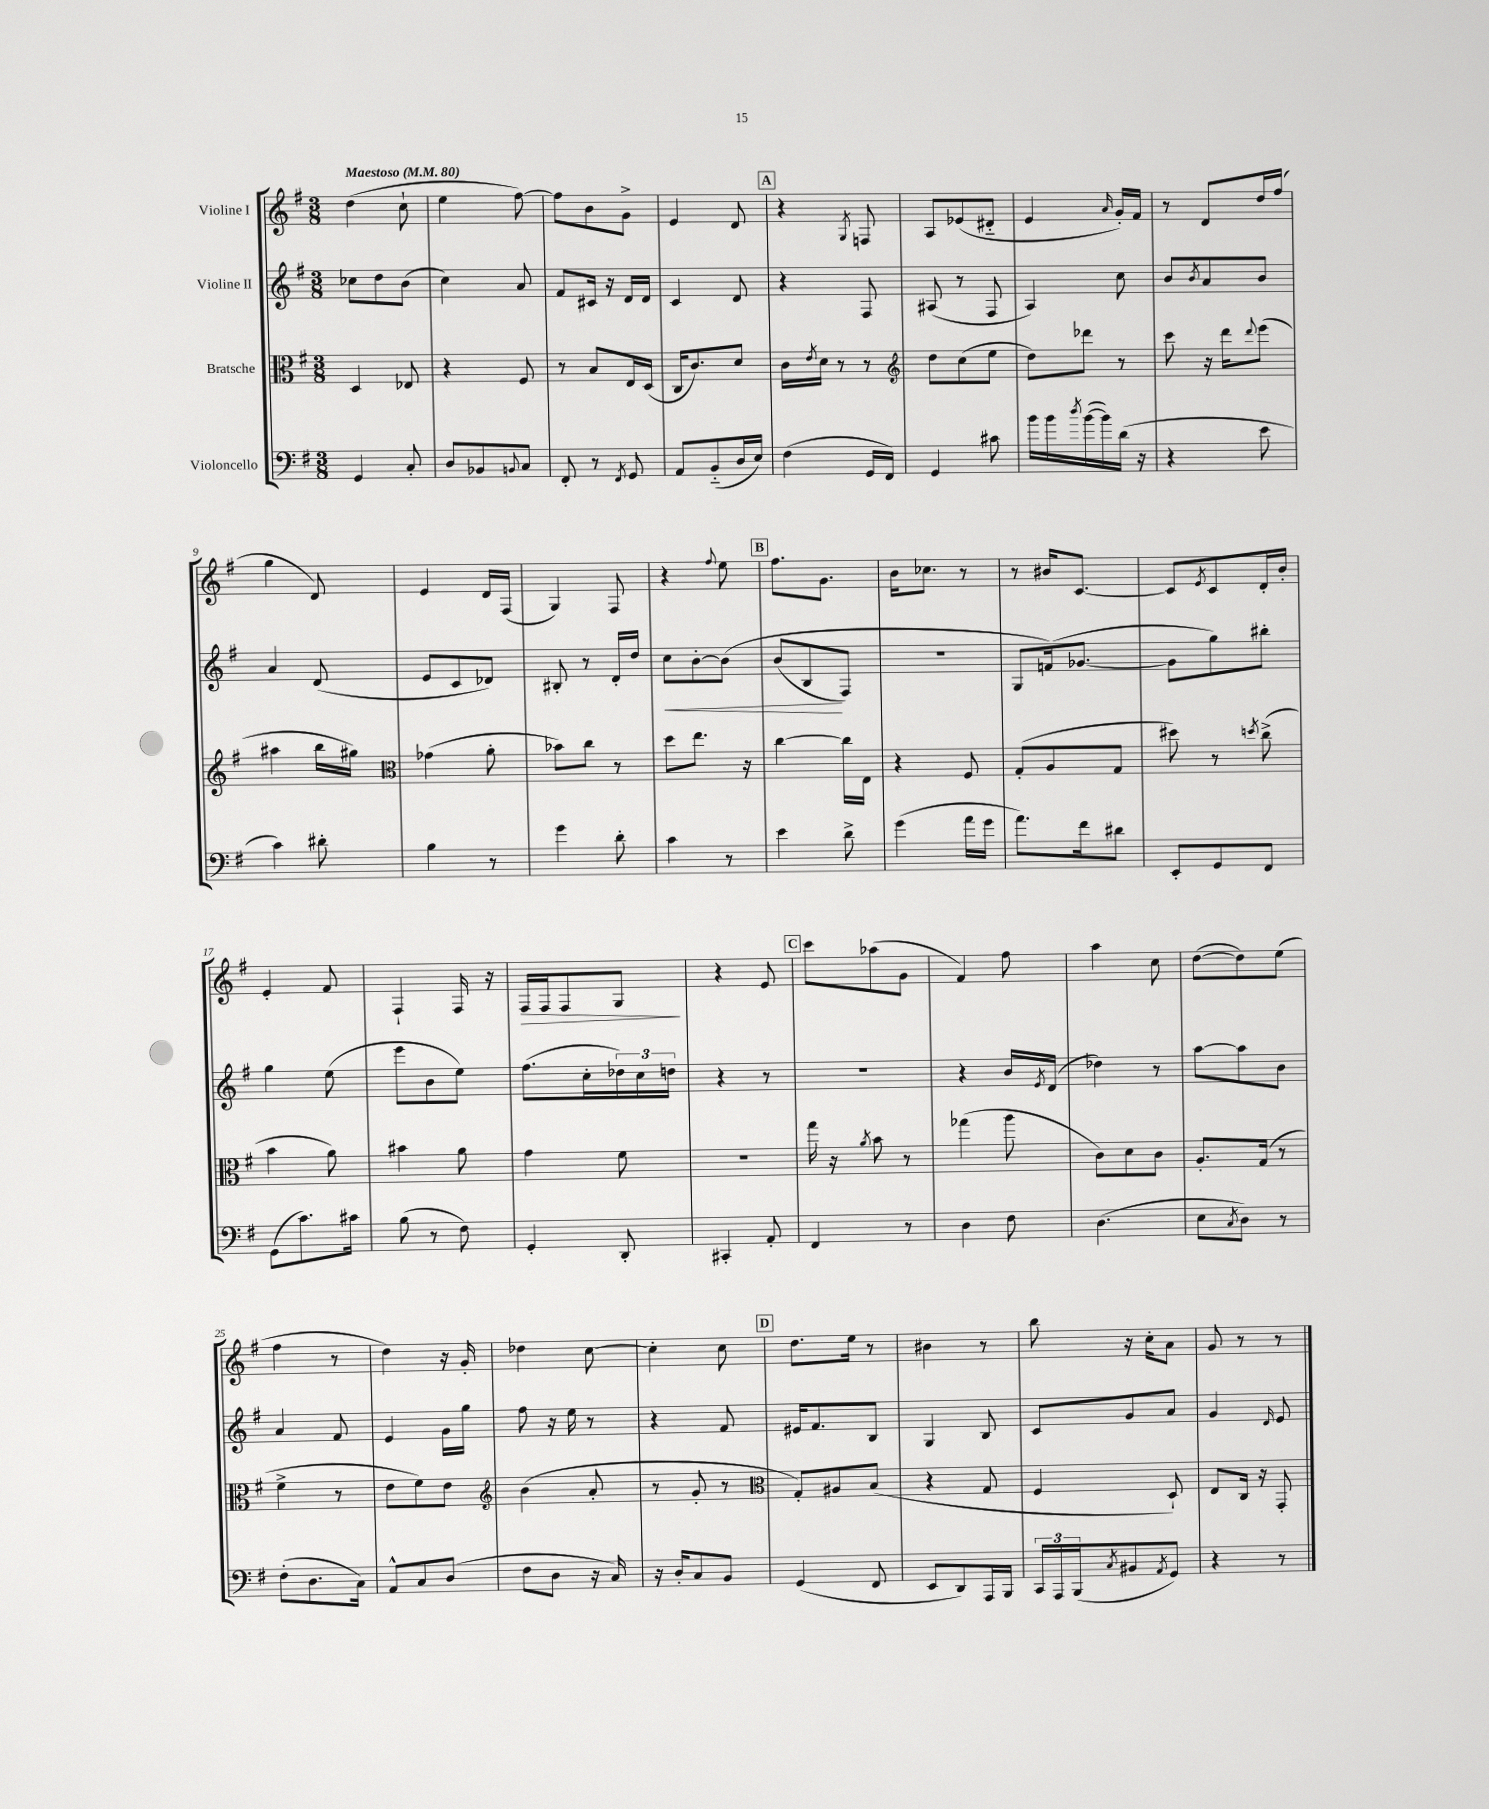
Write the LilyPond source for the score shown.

<<
\new StaffGroup <<
\new Staff = "s0" \with { instrumentName = "Violine I" } {
    \clef treble \key g \major \numericTimeSignature \time 3/8 \tempo "Maestoso" 4 = 80
    d''4( c''8-! |
    e''4 fis''8~) |
    fis''8 b'8 g'8-> |
    e'4 d'8 |
    \mark \markup { \box "A" } r4 \acciaccatura { g8 } f8 |
    a8 ees'8( dis'8-_ |
    e'4 \grace { a'16 } g'16-.) fis'16 |
    r8 d'8 d''16 fis''16( |
    g''4 d'8) |
    e'4 d'16 fis16( |
    g4) fis8 |
    r4 \appoggiatura { fis''8 } e''8 |
    \mark \markup { \box "B" } fis''8. g'8. |
    b'16 ces''8. r8 |
    r8 bis'16 c'8.~ |
    c'8 \acciaccatura { e'8 } c'8 d'16-. b'16-. |
    e'4-. fis'8 |
    fis4-! fis16 r16 |
    fis16\> fis16 fis8 g8\! |
    r4 e'8 |
    \mark \markup { \box "C" } c'''8 aes''8( g'8 |
    fis'4) fis''8 |
    a''4 c''8 |
    d''8~( d''8) e''8( |
    fis''4 r8 |
    d''4) r16 g'16-. |
    des''4 c''8~ |
    c''4-. c''8 |
    \mark \markup { \box "D" } d''8. e''16 r8 |
    bis'4 r8 |
    b''8 r16 c''16-. a'8 |
    g'8 r8 r8 \bar "|." |
}
\new Staff = "s1" \with { instrumentName = "Violine II" } {
    \clef treble \key g \major \numericTimeSignature \time 3/8
    ces''8 d''8 b'8( |
    c''4) a'8 |
    fis'8 cis'16 r16 d'16 d'16 |
    c'4 d'8 |
    \mark \markup { \box "A" } r4 fis8 |
    ais8( r8 fis8 |
    a4) c''8 |
    b'8 \acciaccatura { b'8 } a'8 b'8 |
    a'4 d'8( |
    e'8 c'8 des'8) |
    bis8-. r8 d'16-. d''16 |
    c''8\< b'8~-. b'8\( |
    \mark \markup { \box "B" } b'8( b8\! fis8) |
    r4. |
    g8 f'16(\) ges'8.~ |
    ges'8 g''8) bis''8-. |
    g''4 e''8( |
    e'''8 b'8 e''8) |
    fis''8.( c''16-. \tuplet 3/2 { des''16) c''16 d''16 } |
    r4 r8 |
    \mark \markup { \box "C" } r4. |
    r4 b'16 \acciaccatura { e'8 } d'16( |
    des''4) r8 |
    a''8~ a''8 b'8 |
    a'4 fis'8 |
    e'4 g'16 g''16 |
    fis''8 r16 e''16 r8 |
    r4 fis'8 |
    \mark \markup { \box "D" } eis'16 fis'8. b8 |
    g4 b8 |
    c'8 g'8 a'8 |
    g'4 \grace { d'16 } e'8 \bar "|." |
}
\new Staff = "s2" \with { instrumentName = "Bratsche" } {
    \clef alto \key g \major \numericTimeSignature \time 3/8
    d4 ees8 |
    r4 fis8 |
    r8 b8 e16 d16( |
    c16 c'8.) d'8 |
    \mark \markup { \box "A" } c'16 \acciaccatura { e'8 } d'16 r8 r8 |
    \clef treble d''8 c''8( e''8 |
    d''8) des'''8 r8 |
    c'''8 r16 d'''16 \appoggiatura { d'''8 } e'''8( |
    ais''4 b''16 gis''16) |
    \clef alto ges'4( a'8-. |
    bes'8) c''8 r8 |
    d''8 e''8. r16 |
    \mark \markup { \box "B" } c''4~ c''16 e16 |
    r4 fis8 |
    g8-.( a8 g8 |
    dis''8) r8 \acciaccatura { d''8 } c''8->( |
    b'4 a'8) |
    bis'4 a'8 |
    g'4 fis'8 |
    R4. |
    \mark \markup { \box "C" } g''16 r16 \acciaccatura { a'8 } b'8 r8 |
    ges''4( a''8 |
    c'8) d'8 c'8 |
    a8.-. g16( r8 |
    fis'4-> r8 |
    e'8 fis'8) e'8 |
    \clef treble b'4( a'8-. |
    r8 g'8-. r8 |
    \mark \markup { \box "D" } \clef alto g8-.) ais8 b8( |
    r4 g8 |
    fis4 d8-!) |
    e8 c16 r16 g,8-. \bar "|." |
}
\new Staff = "s3" \with { instrumentName = "Violoncello" } {
    \clef bass \key g \major \numericTimeSignature \time 3/8
    g,4 c8-. |
    d8 bes,8 \appoggiatura { b,8 } c8 |
    fis,8-. r8 \acciaccatura { fis,8 } g,8 |
    a,8 b,8-_( d16 e16) |
    \mark \markup { \box "A" } fis4( g,16 fis,16) |
    g,4 cis'8 |
    b'16 b'16 \acciaccatura { d''8 } b'16~( b'16) d'16( r16 |
    r4 e'8 |
    c'4) dis'8-. |
    b4 r8 |
    g'4 d'8-. |
    c'4 r8 |
    \mark \markup { \box "B" } e'4 d'8-> |
    g'4( a'16 g'16 |
    a'8.) fis'16 dis'8 |
    e,8-. g,8 fis,8 |
    g,8( c'8.) cis'16 |
    b8( r8 fis8) |
    g,4-. d,8-. |
    cis,4-. a,8-. |
    \mark \markup { \box "C" } fis,4 r8 |
    d4 fis8 |
    d4.( |
    e8 \acciaccatura { c8 } d8) r8 |
    fis8-.( d8. c16) |
    a,8-^ c8 d8( |
    fis8 d8 r16 c16) |
    r16 d16-. c8 b,8 |
    \mark \markup { \box "D" } g,4( fis,8 |
    e,8 d,8) a,,16 b,,16 |
    \tuplet 3/2 { c,16 a,,16 b,,16( } \acciaccatura { c8 } bis,8 \acciaccatura { a,8 } g,8) |
    r4 r8 \bar "|." |
}
>>
>>
